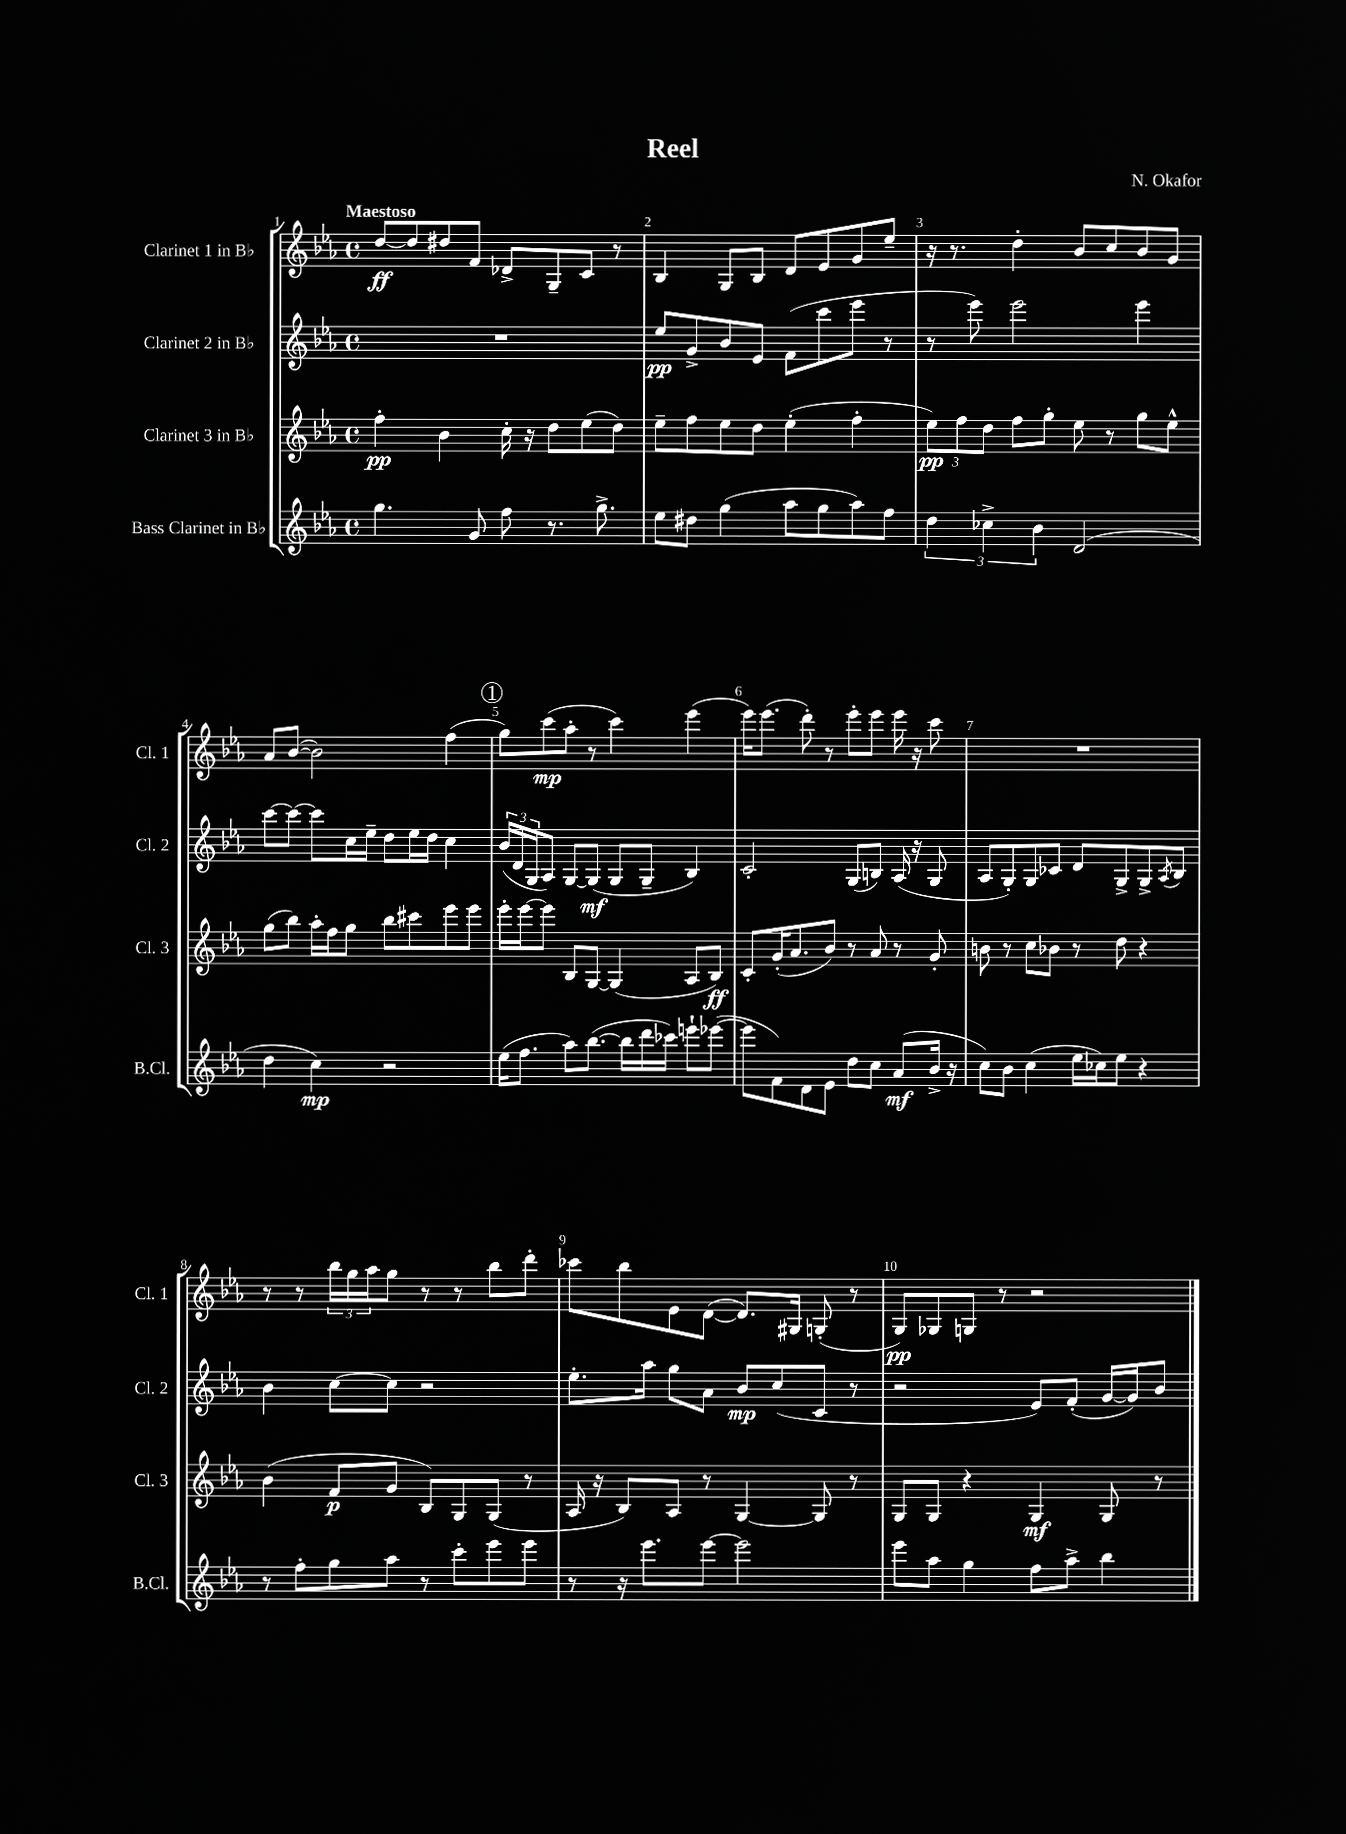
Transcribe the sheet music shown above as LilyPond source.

\header { title = "Reel" composer = "N. Okafor" }
<<
\new StaffGroup <<
\new Staff = "s0" \with { instrumentName = "Clarinet 1 in Bb" shortInstrumentName = "Cl. 1" } {
    \clef treble \key ees \major \defaultTimeSignature \time 4/4 \tempo "Maestoso"
    d''8~\ff d''8 dis''8 f'8 des'8-> g8-- c'8 r8 |
    bes4 g8 bes8 d'8 ees'8 g'8 ees''8-- |
    r16 r8. d''4-. bes'8 c''8 bes'8 g'8 |
    aes'8 bes'8~( bes'2) f''4( |
    \mark \markup { \circle "1" } g''8) c'''8\mp( aes''8-. r8 c'''4) ees'''4( |
    ees'''16) ees'''8.( d'''8-.) r8 ees'''8-. ees'''8 ees'''16 r16 c'''8 |
    R1 |
    r8 r8 \tuplet 3/2 { bes''16 g''16 aes''16 } g''8 r8 r8 bes''8 d'''8-. |
    ces'''8 bes''8 ees'8 d'8~( d'8.) gis16 g8-.( r8 |
    g8\pp) ges8 g8 r8 r2 \bar "|." |
}
\new Staff = "s1" \with { instrumentName = "Clarinet 2 in Bb" shortInstrumentName = "Cl. 2" } {
    \clef treble \key ees \major \defaultTimeSignature \time 4/4
    R1 |
    ees''8\pp g'8-> bes'8 ees'8 f'8( c'''8 ees'''8 r8 |
    r8 ees'''8) ees'''2 ees'''4 |
    c'''8~ c'''8~ c'''8 c''16 ees''16-- d''8 ees''16 d''16 c''4 |
    \mark \markup { \circle "1" } \tuplet 3/2 { bes'16( d'16 g16 } aes8) g8~ g8\mf( g8 g8-- bes4) |
    c'2-. g8( b8) aes16( r16 g8 |
    aes8 g8-.) g8 ces'8 d'8 g8-> g8-> \acciaccatura { aes8 } bes8 |
    bes'4 c''8~ c''8 r2 |
    ees''8.-. aes''16 g''8 aes'8 bes'8\mp c''8( c'8 r8 |
    r2 ees'8) f'8-.( g'16~ g'16) bes'8 \bar "|." |
}
\new Staff = "s2" \with { instrumentName = "Clarinet 3 in Bb" shortInstrumentName = "Cl. 3" } {
    \clef treble \key ees \major \defaultTimeSignature \time 4/4
    f''4-.\pp bes'4 c''16-. r16 d''8 ees''8( d''8) |
    ees''8-- f''8 ees''8 d''8 ees''4-.( f''4-. |
    \tuplet 3/2 { ees''8\pp) f''8 d''8 } f''8 g''8-. ees''8 r8 g''8 ees''8-^ |
    g''8( bes''8) aes''16-. f''16 g''8 bes''8 cis'''8 ees'''8 ees'''8 |
    \mark \markup { \circle "1" } ees'''16-. ees'''16~ ees'''8 bes8 g8~ g4( aes8 bes8\ff) |
    c'8-. g'16-.( aes'8. bes'8) r8 aes'8 r8 g'8-. |
    b'8 r8 c''8 bes'8 r8 d''8 r4 |
    bes'4( f'8\p g'8 bes8) g8 g8( r8 |
    aes16 r16 bes8) aes8 r8 g4~ g8 r8 |
    g8 g8 r4 g4\mf g8 r8 \bar "|." |
}
\new Staff = "s3" \with { instrumentName = "Bass Clarinet in Bb" shortInstrumentName = "B.Cl." } {
    \clef treble \key ees \major \defaultTimeSignature \time 4/4
    g''4. g'8 f''8 r8. g''8.-> |
    ees''8 dis''8 g''4( aes''8 g''8 aes''8) f''8 |
    \tuplet 3/2 { d''4 ces''4-> bes'4 } d'2( |
    d''4 c''4\mp) r2 |
    \mark \markup { \circle "1" } ees''16( f''8. aes''8) bes''8.~( bes''16 d'''16 ces'''16) e'''8-! ees'''8~( |
    ees'''8 f'8) d'8 ees'8 d''8 c''8 aes'8\mf( bes'16-> r16 |
    c''8) bes'8 c''4( ees''16 ces''16) ees''8 r4 |
    r8 f''8-. g''8 aes''8 r8 c'''8-. ees'''8 ees'''8 |
    r8 r16 ees'''8. ees'''8~ ees'''2 |
    ees'''8 aes''8 g''4 f''8 aes''8-> bes''4 \bar "|." |
}
>>
>>
\layout { \context { \Score \override BarNumber.break-visibility = ##(#f #t #t) barNumberVisibility = #all-bar-numbers-visible } }
